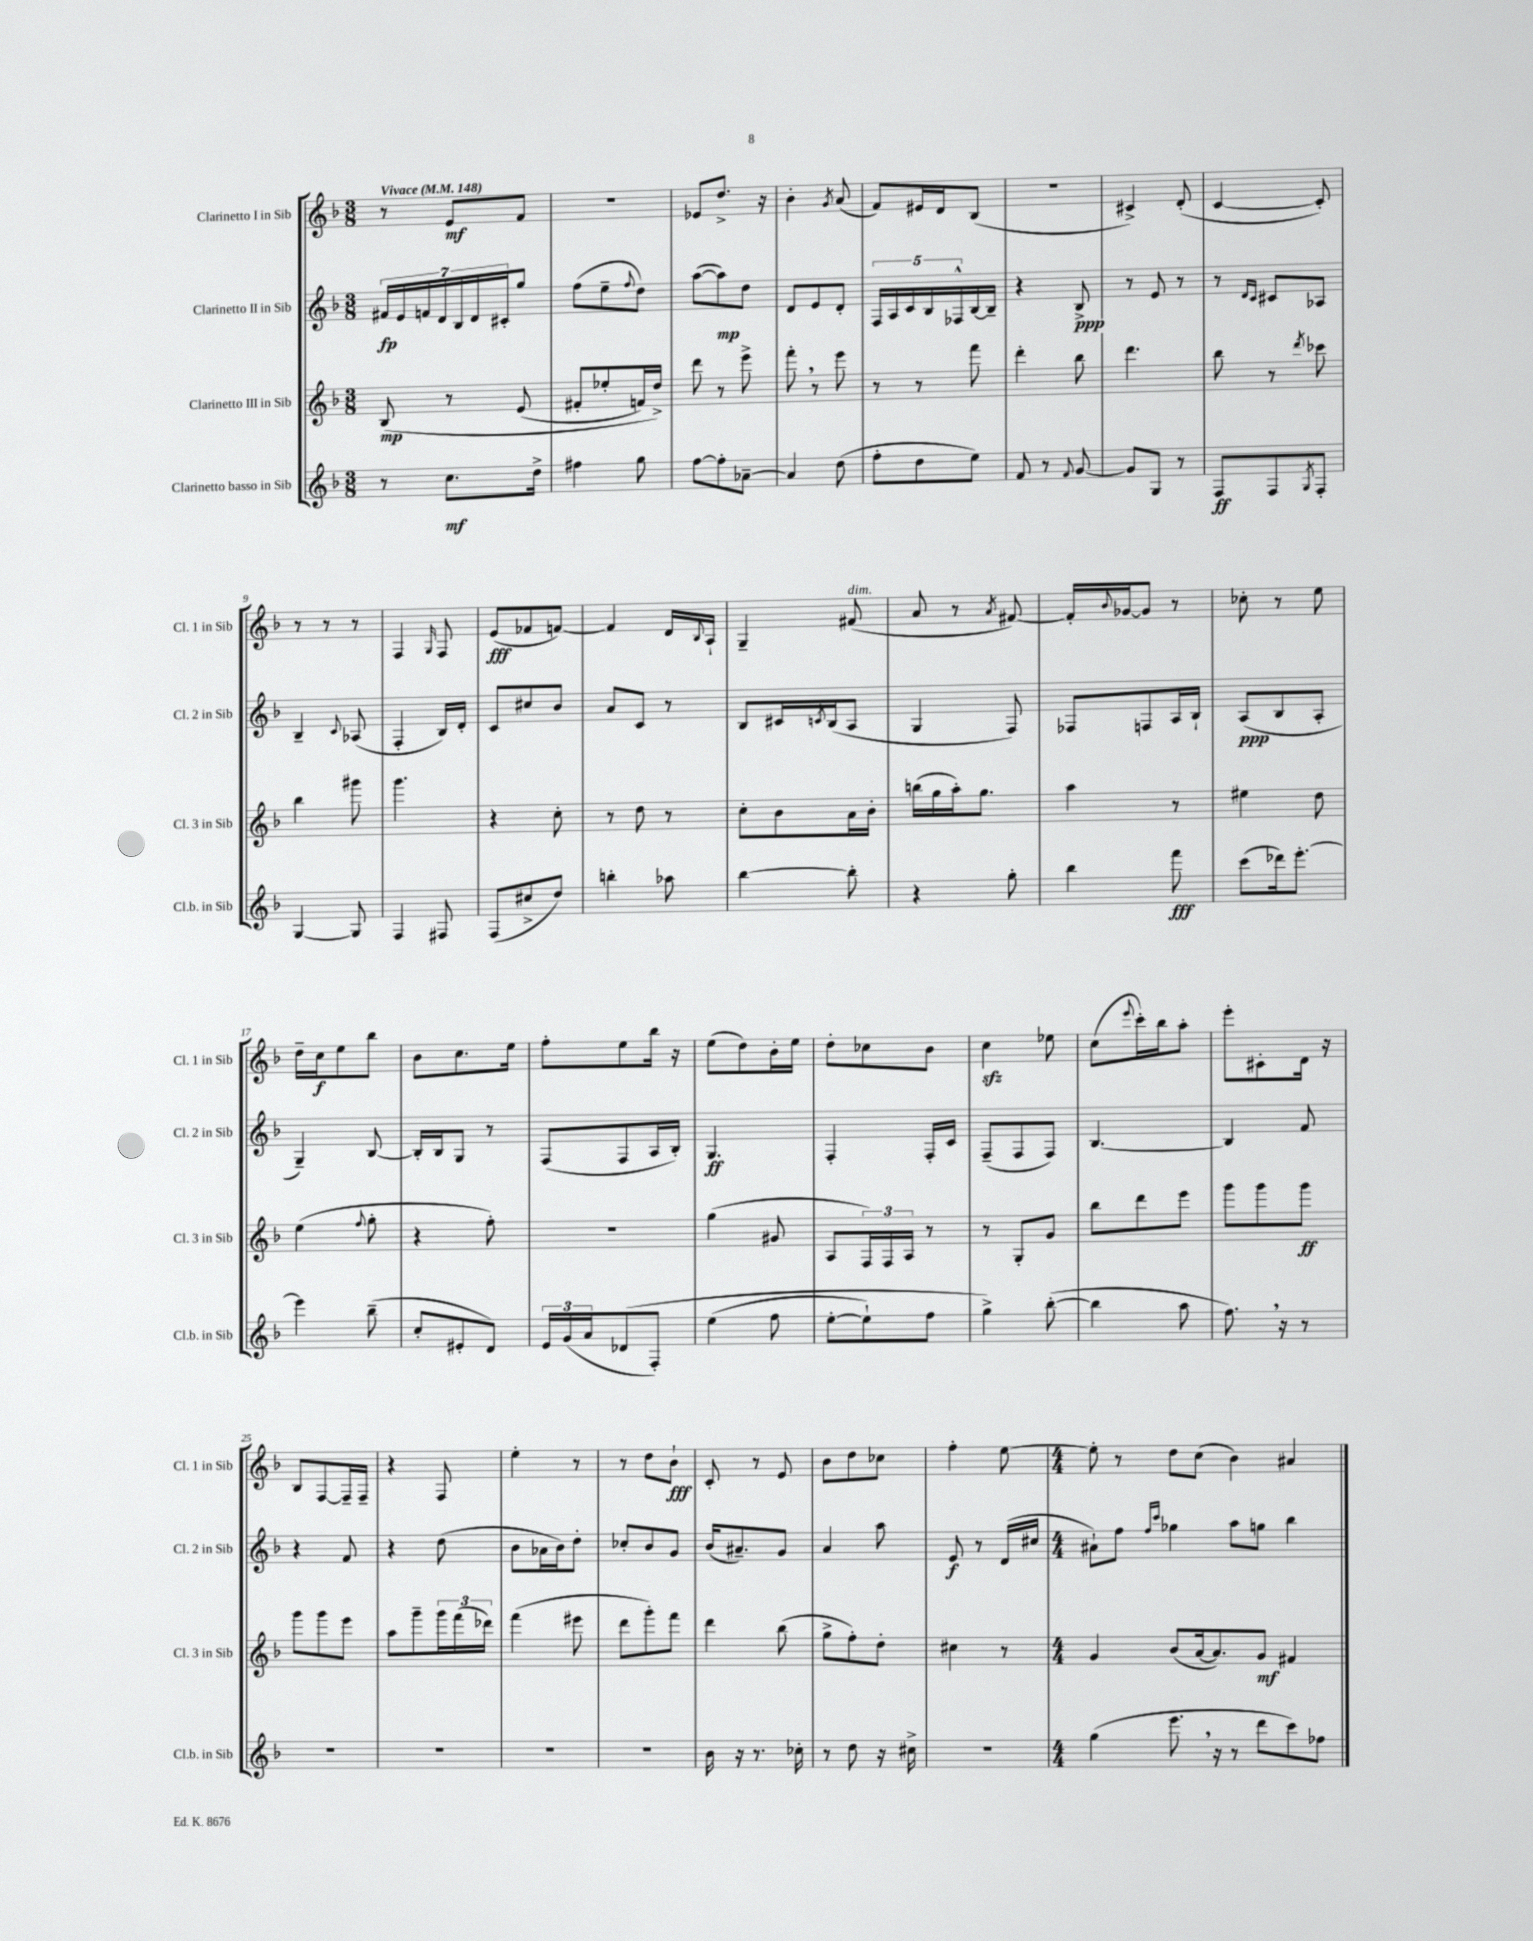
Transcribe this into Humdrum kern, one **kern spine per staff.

**kern	**kern	**kern	**kern
*staff4	*staff3	*staff2	*staff1
*clefG2	*clefG2	*clefG2	*clefG2
*k[b-]	*k[b-]	*k[b-]	*k[b-]
*M3/8	*M3/8	*M3/8	*M3/8
*MM148	*MM148	*MM148	*MM148
8r	&(8B-	28f#	8r
.	.	28e	.
.	.	28f	.
.	.	28d	.
8.cc	8r	.	8e
.	.	28B-	.
.	.	28d	.
.	.	28c#'	.
.	(8e	8gg	8f
16dd^	.	.	.
=	=	=	=
4ff#	8f#'	(8ff	4.r
.	8ee-'	8ee~	.
.	.	8qqff	.
8gg	16f)	8dd)	.
.	16dd^&)	.	.
=	=	=	=
[8ff	8ddd	([8aa	8e-
8ff']	8r	8aa])	8.dd^
[8a-~	8eee^	8dd	.
.	.	.	16r
=	=	=	=
4a-]	8fff'	8d	4b-'
.	8r	8e	.
.	.	.	8qg
(8dd	8eee	8d'	(8a
=	=	=	=
8ff'	8r	20F	8f)
.	.	20A	.
.	.	20c	.
8dd	8r	.	16e#
.	.	20B-	.
.	.	.	16d
.	.	20F-^^	.
8ee)	8fff	[16B-	(8B-
.	.	16B-~]	.
=	=	=	=
8f	4ddd'	4r	4.r
8r	.	.	.
8qqf	.	.	.
[8g	8bb-	8B-^	.
=	=	=	=
8g]	4.ddd	8r	4c#^)
8G	.	8e	.
8r	.	8r	(8d'
=	=	=	=
8F	8bb-	8r	[4c
.	.	16qqd	.
.	.	16qqc	.
8F	8r	8c#	.
8qG	8qddd	.	.
8F'	8ccc-	8A-	8c'])
=	=	=	=
[4G	4bb-	4B-~	8r
.	.	.	8r
.	.	8qqc	.
8G]	8ggg#	(8A-	8r
=	=	=	=
4F	4.ggg	4F'	4F
.	.	.	16qqG
8F#	.	16B-)	8F
.	.	16d'	.
=	=	=	=
(8F	4r	8c	(8e
8cc#^	.	8cc#	8f-
8dd)	8cc'	8b-	[8f)
=	=	=	=
4bb'	8r	8a	4f]
.	8dd	8c	.
8aa-	8r	8r	16d
.	.	.	8qqB-
.	.	.	16A`
=	=	=	=
[4bb-	8cc'	8B-	4G~
.	8b-	16c#	.
.	.	8qc	.
.	.	(16B-	.
8bb-']	16a	8A	(8f#
.	16b-'	.	.
=	=	=	=
4r	(16bb	4G	8a
.	16gg	.	.
.	16aa')	.	8r
.	8.gg	.	.
.	.	.	8qa
8gg'	.	8F)	[8f#)
=	=	=	=
4bb-	4aa	8F-	16f#']
.	.	.	8qqb-
.	.	.	[16g-
.	.	8F	8g-]
8fff	8r	16A	8r
.	.	16B-`	.
=	=	=	=
(8ccc	4ee#	(8A	8cc-'
16ddd-)	.	8B-	8r
[8.eee'	.	.	.
.	8dd	8A'	8ee
=	=	=	=
4eee]	(4ee	4G~)	16dd~
.	.	.	16cc
.	.	.	8ee
.	8qqff	.	.
(8bb-~	8gg'	[8B-	8bb-
=	=	=	=
8cc'	4r	16B-']	8b-
.	.	16B-	.
8e#'	.	8G	8.cc
8d)	8ff')	8r	.
.	.	.	16ee
=	=	=	=
24e	4.r	(8F	8ff'
(24g	.	.	.
24a	.	.	.
&(8d-	.	8F	8ee
8F')	.	16A	16bb-
.	.	16B-')	16r
=	=	=	=
(4ee	(4gg	4.G	(8ee
.	.	.	8dd)
8ff	8g#	.	16b-'
.	.	.	16ee
=	=	=	=
[8ee'	8A	4F'	8dd'
8ee`])	24F)	.	8cc-
.	24F	.	.
.	24A	.	.
8ff	8r	16F'	8b-
.	.	16c	.
=	=	=	=
4gg^&)	8r	(8F~	4cc
.	8G'	8F	.
([8bb-'	8g	8F)	8ee-
=	=	=	=
4bb-]	8bb-	[4.B-	(8cc
.	.	.	8qqeee
.	8ddd	.	16ccc')
.	.	.	16bb-
8aa	8eee	.	8aa'
=	=	=	=
8.ff)	8ggg	4B-]	8eee'
.	8ggg	.	8c#'
16r	.	.	.
8r	8ggg	8f	16d
.	.	.	16r
=	=	=	=
4.r	8ggg	4r	8B-
.	8ggg	.	[8F
.	8eee	8f	16F~]
.	.	.	16F~
=	=	=	=
4.r	8aa	4r	4r
.	8ggg~	.	.
.	24ggg	(8dd	8F
.	(24fff	.	.
.	24ddd-)	.	.
=	=	=	=
4.r	(4fff	8b-	4ee'
.	.	16a-	.
.	.	16b-)	.
.	8eee#	8dd'	8r
=	=	=	=
4.r	8ddd	8cc-'	8r
.	8ggg')	8b-	8dd
.	8fff	8g	8b-`
=	=	=	=
16b-	4ddd	(16b-	8c'
16r	.	8.a#~)	.
8.r	.	.	8r
.	(8bb-	8g	8e
16cc-'	.	.	.
=	=	=	=
8r	8gg^	4a	8b-
8dd	8ff')	.	8dd
16r	8dd'	8aa	8cc-
16cc#^	.	.	.
=	=	=	=
4.r	4cc#	8e	4ff'
.	.	8r	.
.	8r	(16d	[8ee
.	.	16cc#	.
=	=	=	=
*M4/4	*M4/4	*M4/4	*M4/4
(4gg	4g	8a#`)	8ee']
.	.	8ff	8r
.	.	16qqff	.
.	.	16qqccc	.
8.eee	(8b-	4gg-	8dd
.	[16a	.	(8cc
16r	8.a])	.	.
8r	.	8aa	4b-)
8ddd	8g	8gg	.
8ccc)	4f#	4bb-	4a#
8ff-	.	.	.
==	==	==	==
*-	*-	*-	*-
